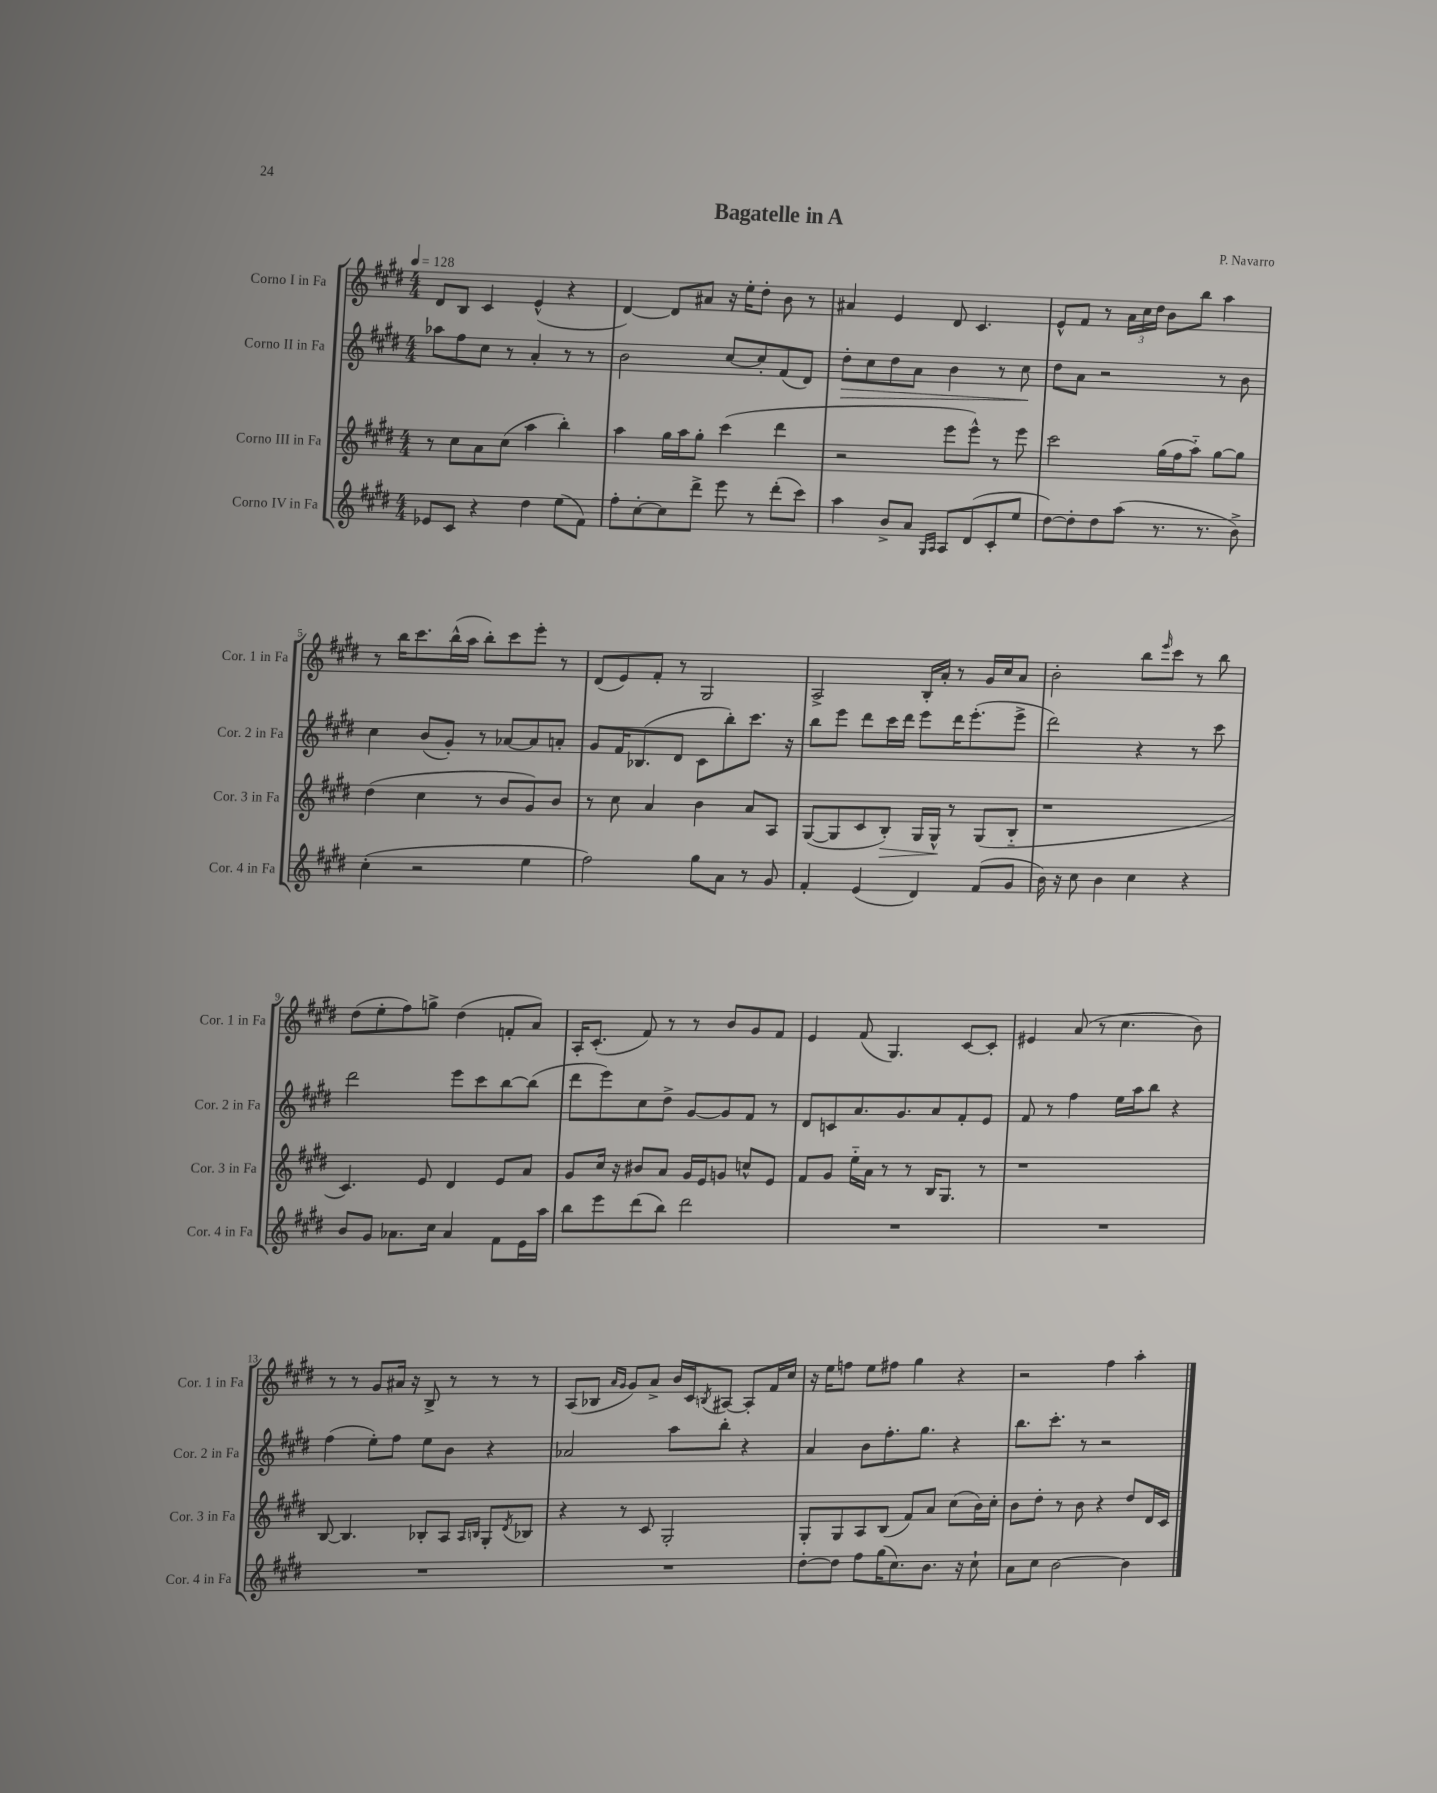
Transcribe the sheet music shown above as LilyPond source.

\header { title = "Bagatelle in A" composer = "P. Navarro" }
<<
\new StaffGroup <<
\new Staff = "s0" \with { instrumentName = "Corno I in Fa" shortInstrumentName = "Cor. 1 in Fa" } {
    \clef treble \key e \major \numericTimeSignature \time 4/4 \tempo 4 = 128
    dis'8 b8 cis'4 e'4-^( r4 |
    dis'4~) dis'8 ais'8 r16 e''16-. dis''8-. b'8 r8 |
    ais'4 e'4 dis'8 cis'4. |
    e'8-^ fis'8 r8 \tuplet 3/2 { a'16 cis''16 dis''16 } b'8 b''8 a''4 |
    r8 b''16 cis'''8. b''16-^( a''16 b''8-.) cis'''8 e'''8-. r8 |
    dis'8( e'8) fis'8-. r8 gis2 |
    a2-> b16-. a'16-. r8 gis'16 cis''16 a'8 |
    b'2-. b''8 \grace { e'''16 } cis'''8 r8 b''8 |
    dis''8( e''8-. fis''8) g''8-> dis''4( f'8-. a'8) |
    a16-. cis'8.-.( fis'8) r8 r8 b'8 gis'8 fis'8 |
    e'4 fis'8( gis4.) cis'8~ cis'8-. |
    eis'4 a'8( r8 cis''4. b'8) |
    r8 r8 gis'8 ais'16 r16 b8-> r8 r8 r8 |
    a8( bes8 \grace { a'16 gis'16 } gis'8) a'8-> b'16 cis'16 \acciaccatura { b8 } ais8~ ais8-. fis'16 cis''16 |
    r16 e''16 f''8 e''8 fis''8 gis''4 r4 |
    r2 fis''4 a''4-. \bar "|." |
}
\new Staff = "s1" \with { instrumentName = "Corno II in Fa" shortInstrumentName = "Cor. 2 in Fa" } {
    \clef treble \key e \major \numericTimeSignature \time 4/4
    aes''8 fis''8 cis''8 r8 a'4-. r8 r8 |
    b'2 cis''8~ cis''8-. fis'8( dis'8) |
    dis''8-.\> cis''8 dis''8 a'8 b'4 r8 cis''8\! |
    dis''8 a'8 r2 r8 b'8 |
    cis''4 b'8( gis'8-.) r8 aes'8~ aes'8 a'8-. |
    gis'8 fis'16 bes8.( dis'8 cis'8 b''8-.) cis'''8. r16 |
    b''8 e'''8 dis'''8 cis'''16 dis'''16 e'''8 dis'''16 e'''8.-.( e'''8-> |
    dis'''2) r4 r8 cis'''8 |
    dis'''2 e'''8 cis'''8 b''8~ b''8( |
    dis'''8 e'''8) cis''8 dis''8-> gis'8~ gis'8 fis'8 r8 |
    dis'8 c'8 a'8. gis'8. a'8 fis'8-. e'8 |
    fis'8 r8 fis''4 e''16 a''16 b''8 r4 |
    fis''4( e''8-.) fis''8 e''8 b'8 r4 |
    aes'2 a''8 b''8-. r4 |
    a'4 b'8 fis''8.-. gis''8. r4 |
    b''8. cis'''8.-. r8 r2 \bar "|." |
}
\new Staff = "s2" \with { instrumentName = "Corno III in Fa" shortInstrumentName = "Cor. 3 in Fa" } {
    \clef treble \key e \major \numericTimeSignature \time 4/4
    r8 cis''8 a'8 cis''8( a''4 b''4-.) |
    a''4 gis''16 a''16 gis''8-. cis'''4( dis'''4 |
    r2 e'''8 e'''8-^) r8 e'''8 |
    cis'''2 gis''16( fis''16 a''8-_) gis''8~ gis''8 |
    dis''4( cis''4 r8 b'8 gis'8) b'8 |
    r8 cis''8 a'4 b'4 a'8 a8 |
    gis8~( gis8 cis'8 b8-.\>) gis16 gis16-^\! r8 gis8( b8-_ |
    r1 |
    cis'4.) e'8 dis'4 e'8 a'8 |
    gis'8 cis''16 r16 bis'8 a'8 gis'16 e'16 g'8 c''8-^ e'8 |
    fis'8 gis'8 e''16-_ a'16 r8 r8 b16 gis8. r8 |
    r1 |
    b8~ b4. bes8-. a8 \grace { a16 b16 } gis8-. \acciaccatura { dis'8 } bes8 |
    r4 r8 cis'8 gis2-. |
    gis8-. gis8 a8 b8( fis'8) a'8 cis''8( b'16) cis''16-. |
    b'8 dis''8-. r8 b'8 r4 dis''8 dis'16 cis'16 \bar "|." |
}
\new Staff = "s3" \with { instrumentName = "Corno IV in Fa" shortInstrumentName = "Cor. 4 in Fa" } {
    \clef treble \key e \major \numericTimeSignature \time 4/4
    ees'8 cis'8 r4 dis''4 e''8( fis'8) |
    fis''8-. cis''8~-. cis''8 dis'''8-> e'''8 r8 dis'''8-.( cis'''8) |
    a''4 b'8-> a'8 \grace { gis16 a16 } a8 dis'8( cis'8-. e''8 |
    dis''8~) dis''8-. dis''8 a''8( r8. r8. b'8->) |
    cis''4-.( r2 e''4 |
    fis''2) gis''8 a'8 r8 gis'8 |
    fis'4-. e'4( dis'4) fis'8( gis'8 |
    b'16) r16 cis''8 b'4 cis''4 r4 |
    b'8 gis'8 aes'8. cis''16 aes'4 fis'8 e'16 a''16 |
    b''8 e'''8 dis'''8( b''8) dis'''2 |
    R1 |
    R1 |
    R1 |
    R1 |
    dis''8~-. dis''8 fis''8 gis''16( cis''8.) b'8. r16 cis''8-! |
    a'8 cis''8 b'2~ b'4 \bar "|." |
}
>>
>>
